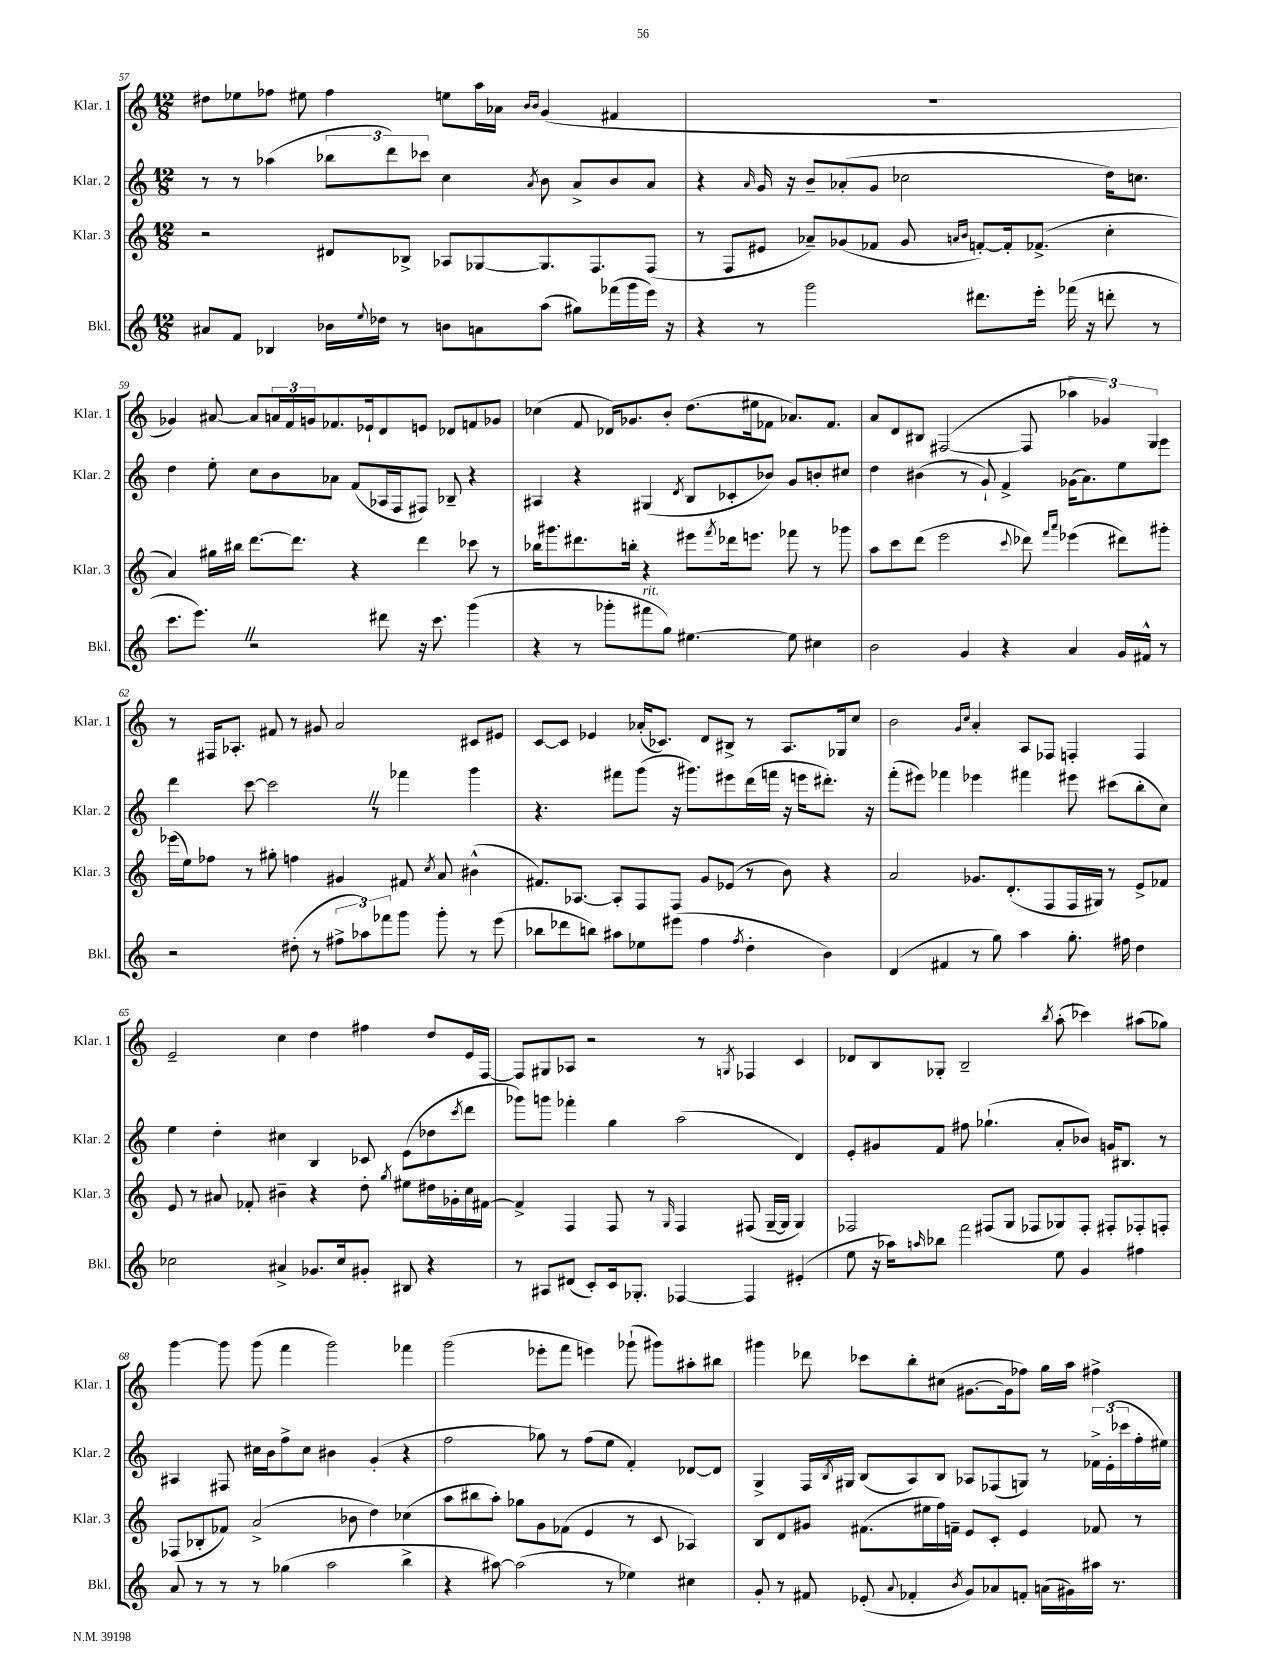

**kern	**kern	**kern	**kern
*part4	*part3	*part2	*part1
*staff4	*staff3	*staff2	*staff1
*I"Bkl.	*I"Klar. 3	*I"Klar. 2	*I"Klar. 1
*I'Bkl.	*I'Klar. 3	*I'Klar. 2	*I'Klar. 1
*clefG2	*clefG2	*clefG2	*clefG2
*k[]	*k[]	*k[]	*k[]
*M12/8	*M12/8	*M12/8	*M12/8
=57	=57	=57	=57
8a#X/L	2r	8r	8dd#X\L
8f/J	.	8r	8ee-X\
4B-X/	.	(4aa-X\	8ff-X\J
.	.	.	8ee#X\
16b-X\LL	8d#X/L	12bb-X\L	4ff-\
8qqee/	.	.	.
16dd-X\JJ	.	.	.
.	.	12ddd\)	.
8r	8B-X^/J	.	.
.	.	12ccc-X\J	.
8bn\L	8A-X/L	4cc\	8een\L
8an\	[8G-X/	.	16aa\L
.	.	.	16a-X\JJ
.	.	.	16qqb/LL
.	.	8qa/	16qqb/JJ
(8aa\J	8.G-/]	8b\	(4g/
8gg#X\L)	.	8a^/L	.
.	8.F/	.	.
(16fff-X\L	.	8b/	4f#X/
16ggg\	.	.	.
16eee\JJ)	(8F/J	8a/J	.
16r	.	.	.
=58	=58	=58	=58
4r	8r	4r	1.r
.	8F/L	.	.
.	.	16qqa/	.
8r	8e#X/J	16g/	.
.	.	16r	.
2ggg\	8a-X~/L)	8b~/L	.
.	(8g-X/	(8a-X'/	.
.	8f-X/J	8g/J	.
.	8g-/	2cc-X\	.
.	16qqan/LL	.	.
.	16qqb/JJ	.	.
8.ddd#X\L	[8fn'/L)	.	.
.	16f'/k]	.	.
16eee'\Jk	(8.f-X^/J	.	.
(16fff-X\	.	.	.
16r	.	.	.
8dddn'\	4cc'\	16dd\KL)	.
.	.	8.ccn\J	.
8r	.	.	.
!!LO:LB:g=z
=59	=59	=59	=59
8.ccc\L	4a/)	4dd\	4g-X/)
8.eeeZ\J)	.	.	.
.	16gg#X\LL	8ee'\	[8a#X/
.	16bb#X\JJ	.	.
2r	[8.ddd\L	8cc\L	8a#/L]
.	.	8b\	24an/L
.	.	.	24f/
.	8.ddd\J]	.	.
.	.	.	24gn/J
.	.	8a-X\J	8.f-X/
.	4r	(8f/L	.
.	.	.	16e-X`/k
8ddd#X\	.	16A-X/L	8d/
.	.	16F/J	.
16r	4ddd\	8F#X/J)	8en/J
8.ccc\	.	.	.
.	.	8B-X~/	8d-X/L
(4ggg\	8ccc-X\	4r	8fn/
.	8r	.	8g-X/J
=60	=60	=60	=60
4r	16bb-X\KL	4A#X/	(4cc-X\
.	8.ggg#X\	.	.
8r	8.ddd#X\	4r	8f/
8ggg-X'\L	.	.	16d-X/KL)
.	16bbn'\Jk	.	8.g-X/
!LO:TX:a:i:t=rit.	!	!	!
8fff#X\	4r	(4G#X/	.
8gg\J)	.	.	8b'/J
.	.	8qd/	.
[4.ee#X\	8eee#X\L	8B/L	(8.dd\L
.	8qfff/	.	.
.	16ddd-X\k	8c-X'/	.
.	8.eeen\J	.	16ee#X\k
.	.	8b-X/J)	8f-X\J
8ee#\]	8fff-X\	8g/L	8.a-X/L)
4cc#X\	8r	8bn'/	.
.	.	.	8.f-/J
.	8ggg-X\	8cc#X/J	.
=61	=61	=61	=61
2b\	8aa\L	4dd\	8a/L
.	8ccc\	.	8d/
.	(8ddd\J	(4b#X\	8B#X/J
.	2eee\	.	([2F#X/
4g/	.	8r	.
.	.	8g`/)	.
4r	.	4f^/	.
.	8qqccc/	.	.
.	8ddd-X\)	.	8F#/]
.	16qqfff/LL	.	.
.	16qqaaa/JJ	.	.
4a/	(4eee-X\	(16g-X\KL	6aa-X\
.	.	8.a\)	.
.	.	.	6g-X/)
16g/LL	8ddd#X\L)	8ee\	.
16f#X^^/JJ	.	.	.
.	.	.	6G/
8r	8ggg#X'\J	8eee\J	.
!!LO:LB:g=z
=62	=62	=62	=62
2r	(16eee-X\LL	4ddd\	8r
.	16ee\J)	.	.
.	8ff-X\J	.	16F#X/KL
.	.	.	8.A-X'/J
.	8r	[8ccc\	.
.	8gg#X'\	2cccZ\]	8f#X/
(8dd#X'\	4ffn\	.	8r
8r	.	.	8g#X/
12ff#X^\L	4g#X/	.	2a/
12aa-X\)	.	.	.
.	.	8r	.
12fff-X\	.	.	.
8ggg\J	8f#X/	4fff-X\	.
.	8qcc/	.	.
8ggg'\	8a/	.	.
8r	(4b#X^^\	4ggg\	8c#X/L
(8eee\	.	.	8e#X/J
=63	=63	=63	=63
8bb-X\L	8.f#X/L)	4.r	[8c/L
8ddd-X\	.	.	8c/J]
.	[8.A-X/J	.	.
8bbn\J)	.	.	4e-X/
8aa#X\L	8A-'/L]	8fff#X\L	.
8ee-X\	8F/	(8ggg\J	(16a-X'/KL
.	.	.	8.c-X/J)
(8eee#X\J	8F/J	16r	.
.	.	8.ggg#X\L)	.
4ff\	8g/L	.	8d/L
.	(8e-X/J	8eee#X\	8B#X^/J
8qff/	.	.	.
4dd'\	8r	(16ddd\L	8r
.	.	16fffn\JJ	.
.	8b\)	16r	8.A/L
.	.	16eeen\KL	.
4b\)	4r	8.ddd#X'\J)	.
.	.	.	16G-X/k
.	.	.	8cc/J
.	.	16r	.
=64	=64	=64	=64
(4d/	2a/	(8fff'\L	2b\
.	.	8eee#X\J)	.
4f#X/	.	4fff-X\	.
.	.	.	16qqg/LL
.	.	.	16qqcc/JJ
8r	8.g-X/L	4eee-X\	4a'/
8gg\)	.	.	.
.	(8.d'/	.	.
4aa\	.	4fff#X\	8A/L
.	8F/	.	8F-X/J
8.gg'\	16F/L	8eee#X\	4Fn'/
.	16G#X/JJ)	.	.
.	8r	(8ccc#X\L	.
16ff#X\	.	.	.
4dd\	8e^/L	8bb'\	4F/
.	8f-X/J	8cc\J)	.
!!LO:LB:g=z
=65	=65	=65	=65
2cc-X\	8e/	4ee\	2e~/
.	8r	.	.
.	8a#X/	4dd'\	.
.	8f-X'/	.	.
4a#X^/	4b#X~\	4cc#X\	4cc\
8.g-X/L	4r	4B/	4dd\
16cc-/k	.	.	.
8g#X'/J	8dd'\	8c-X/	4ff#X\
.	8qgg/	.	.
8B#X/	8ee#X\L	(8e\L	.
4r	16dd#X\L	8dd-X\	8dd/L
.	16g-X'\	.	.
.	.	8qccc/	.
.	16cc\	8ddd\J	16e/L
.	[16f#X\JJ	.	[16F/JJ
=66	=66	=66	=66
8r	4f#^/]	8ggg-X\L)	8F/L]
8A#X/L	.	8gggn\J	8G#X/
(8d#X/J	4F/	4fff-X'\	8A-X/J
8c'/L)	.	.	2r
16c/k	8F/	4gg\	.
8.G-X'/J	.	.	.
.	8r	.	.
.	16qqG/	.	.
[4F-X/	4F/	(2aa\	.
.	.	.	8r
.	.	.	8qGn/
4F-/]	(8F#X/	.	4F-X/
.	[16G~/LL	.	.
.	16G/JJ]	.	.
(4e#X'/	4G/)	4d/)	4c/
=67	=67	=67	=67
8ee\	2F-X/	8e'/L	8d-X/L
16r	.	8g#X/	8B/
16aa-X\KL)	.	.	.
16qqaan/	.	.	.
8bb-X\J	.	8f/J	8G-X'/J
2fff\	.	8ff#X\	2B~/
.	(8F#X/L	(4.gg-X`\	.
.	8G/J	.	.
.	8F-X/L	.	.
.	.	.	8qbb/
8ee\	8G-X/)	8a'/L	(8aa'\
4g/	8F-'/J	8b-X/J)	4ccc-X\)
.	8F#X'/L	16gn/KL	.
.	.	8.B#X/J	.
4ff#X\	8F-X'/	.	(8aa#X\L
.	8Fn'/J	8r	8gg-X\J)
!!LO:LB:g=z
=68	=68	=68	=68
8a/	(8F-X/L	4A#X/	[4ggg\
8r	8B-X'/	.	.
8r	8f-X/J)	8F#X/	8ggg\]
8r	(2a^/	16cc#X\LL	(8ggg\
.	.	16b\J	.
(4gg-X\	.	8ff^\	4fff\
.	.	8cc#\J	.
2aa\	.	4b#X\	2ggg\)
.	8b-X\	.	.
.	4dd\)	(4g'/	.
4bb^\	(4cc-X\	4r	4fff-X\
=69	=69	=69	=69
4r	8aa\L	2ff\	(2ggg\
.	8bb#X\	.	.
[8aa#X\)	8aa'\J)	.	.
(2aa#\]	8gg-X\L	.	.
.	8g\	8gg-X\)	8eee-X'\L
.	(8f-X\J	8r	8fff\J
.	4e/	(8ff\L	4eeen\)
8r	.	8ee\J	.
4ee-X\)	8r	4f'/)	(8ggg-X`\
.	8c/	.	8ggg#X\L)
4cc#X\	4A-X/)	[8d-X/L	8aa#X'\
.	.	8d-/J]	8bb#X\J
=70	=70	=70	=70
8g'/	8B/L	4G^/	4ggg#X\
8r	8d/	.	.
8f#X/	8g#X/J	16F/LL	8ddd-X\
.	.	8qB/	.
.	.	16G#X/JJ	.
(8e-X'/	(8.f#X\L	(8B/L	8ccc-X\L
8qqa/	.	.	.
4f-X'/	.	8A/)	8bb'\
.	16ee#X\L	.	.
.	16ff\)	8B/J	(8cc#X\J
.	16fn~\JJ	.	.
8qb/	.	.	.
8g/L)	8e/L	8A-X/L	[8.g#X\L
8a-X/	8c'/J	(8F-X/	.
.	.	.	16g#\k]
8fn'/J	4e/	8Gn/J)	8ff-X\J)
(16an\LL	.	8r	16gg\LL
16g#X\)	.	.	16aa\JJ
16aa#X\JJ	8f-X/	24f-X^\LL	4ff#X^\
.	.	(24e'\	.
8.r	.	.	.
.	.	24ccc-X\	.
.	8r	16ff'\	.
.	.	16ee#X\JJ)	.
==	==	==	==
*-	*-	*-	*-
